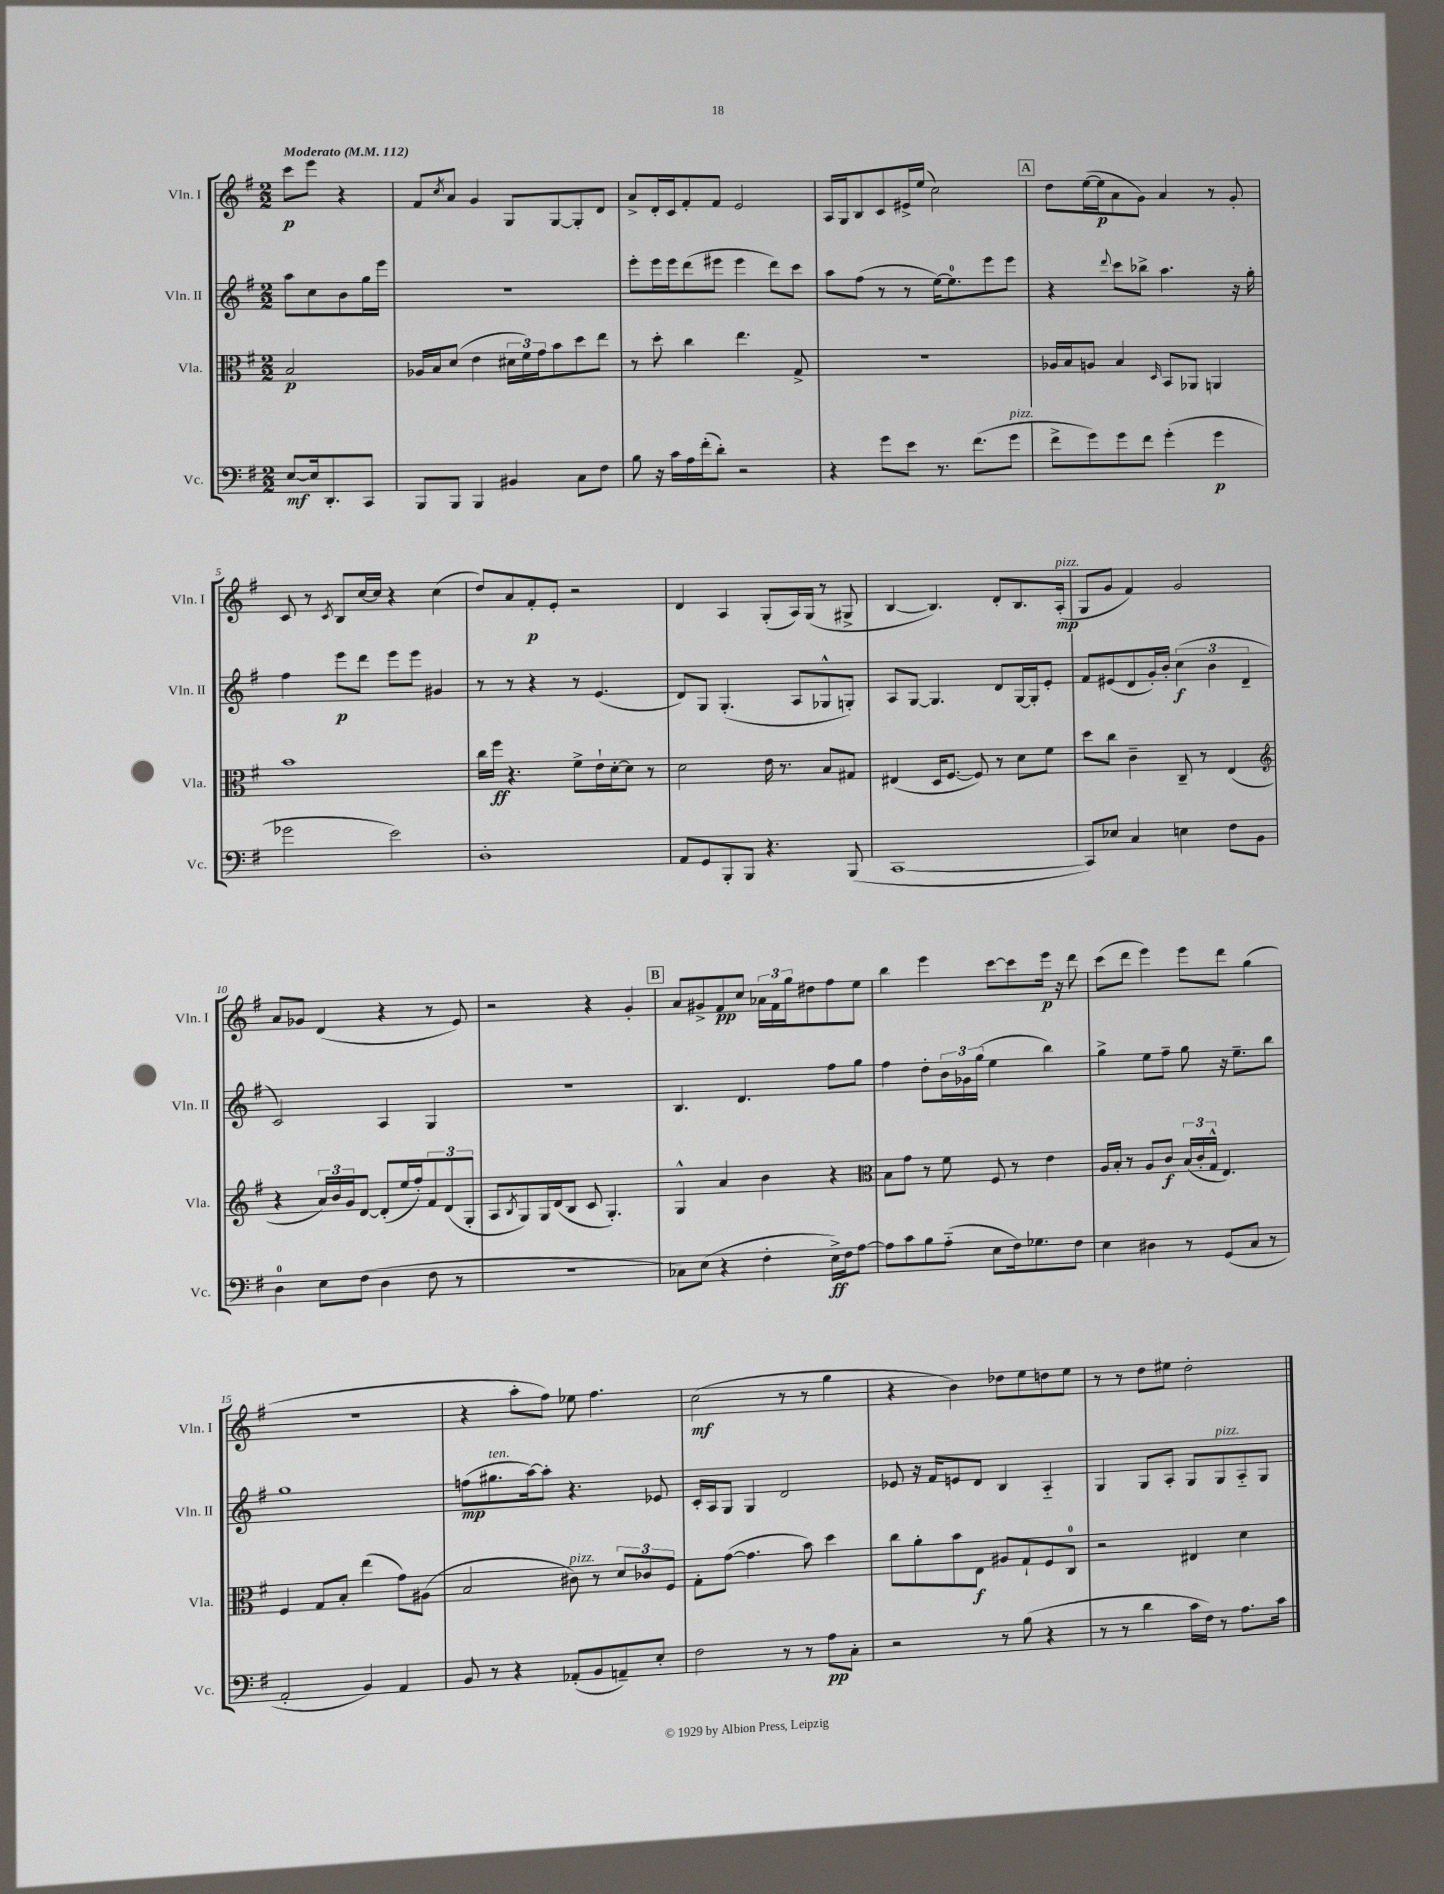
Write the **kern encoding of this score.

**kern	**dynam	**kern	**dynam	**kern	**dynam	**kern	**dynam
*part4	*part4	*part3	*part3	*part2	*part2	*part1	*part1
*staff4	*staff4	*staff3	*staff3	*staff2	*staff2	*staff1	*staff1
*I"Vc.	*	*I"Vla.	*	*I"Vln. II	*	*I"Vln. I	*
*I'Vc.	*	*I'Vla.	*	*I'Vln. II	*	*I'Vln. I	*
*clefF4	*	*clefC3	*	*clefG2	*	*clefG2	*
*k[f#]	*	*k[f#]	*	*k[f#]	*	*k[f#]	*
*M2/2	*	*M2/2	*	*M2/2	*	*M2/2	*
*MM112	*	*MM112	*	*MM112	*	*MM112	*
=	=	=	=	=	=	=	=
!	!	!	!	!	!	!LO:TX:a:B:t=Moderato	!
[8E/L	mf	2B/	p	8aa\L	.	8ccc\L	p
16E/k]	.	.	.	8cc\	.	8eee\J	.
8.DD'/	.	.	.	.	.	.	.
.	.	.	.	8b\	.	4r	.
8CC/J	.	.	.	16gg\L	.	.	.
.	.	.	.	16eee\JJ	.	.	.
=1	=1	=1	=1	=1	=1	=1	=1
8BBB/L	.	16A-X/LL	.	1r	.	8f#/L	.
.	.	16B/J	.	.	.	.	.
.	.	.	.	.	.	8qcc/	.
8BBB/J	.	(8d/J	.	.	.	8a/J	.
4BBB/	.	4e\	.	.	.	4g/	.
4BB#X/	.	24d#X\LL	.	.	.	8G/L	.
.	.	24f#\)	.	.	.	.	.
.	.	24g\J	.	.	.	.	.
.	.	8b\	.	.	.	[8G/	.
8C\L	.	8dd\	.	.	.	8G'/]	.
8F#\J	.	8ee\J	.	.	.	8d/J	.
=2	=2	=2	=2	=2	=2	=2	=2
8B\	.	8r	.	8eee'\L	.	8a^/L	.
16r	.	8dd'\	.	16eee\L	.	16d'/L	.
16c\LL	.	.	.	16eee\J	.	16c/J	.
16A\	.	4cc\	.	(8ddd\	.	8f#'/	.
(16f#'\J	.	.	.	.	.	.	.
8d'\J)	.	.	.	8eee#X\J	.	8f#/J	.
2r	.	4.ee\	.	4eee#\	.	2e/	.
.	.	.	.	8ddd\L)	.	.	.
.	.	8G^/	.	8ccc\J	.	.	.
=3	=3	=3	=3	=3	=3	=3	=3
4r	.	1r	.	8aa\L	.	16A/LL	.
.	.	.	.	.	.	16G/J	.
.	.	.	.	(8ff#\J	.	8B/	.
8g\L	.	.	.	8r	.	8c/	.
8e\J	.	.	.	8r	.	16e#X^/L	.
.	.	.	.	.	.	(16ee/JJ	.
8.r	.	.	.	[16ee\KL)	.	2cc\)	.
.	.	.	.	8.ee\]	.	.	.
(8.f#\L	.	.	.	.	.	.	.
.	.	.	.	8eee\	.	.	.
!LO:TX:a:i:t=pizz.	!	!	!	!	!	!	!
8g\J	.	.	.	8eee\J	.	.	.
!!LO:REH:place=s1:t=A
=4	=4	=4	=4	=4	=4	=4	=4
8f#^\L	.	16A-X/LL	.	4r	.	8dd\L	.
.	.	16B/J	.	.	.	.	.
8g\)	.	8An/J	.	.	.	([16ee\L	.
.	.	.	.	.	.	16ee\J]	p
.	.	.	.	8qqddd/	.	.	.
8g\	.	4B/	.	8ccc\L	.	8a\	.
8f#\J	.	.	.	8bb-X^\J	.	8g\J)	.
.	.	16qqD/	.	.	.	.	.
(4g'\	.	8BB/L	.	4.aa\	.	4a/	.
.	.	8AA-X/J	.	.	.	.	.
4g\	p	4AAn/	.	.	.	8r	.
.	.	.	.	16r	.	8g'/	.
.	.	.	.	16gg'\	.	.	.
!!LO:LB:g=z
=5	=5	=5	=5	=5	=5	=5	=5
2g-X\	.	1b	.	4ff#\	.	8c/	.
.	.	.	.	.	.	8r	.
.	.	.	.	.	.	8qc/	.
.	.	.	.	8eee\L	p	8B/L	.
.	.	.	.	8ddd\J	.	[16cc/L	.
.	.	.	.	.	.	16cc/JJ]	.
2e\)	.	.	.	8eee\L	.	4r	.
.	.	.	.	8eee\J	.	.	.
.	.	.	.	4g#X/	.	(4cc\	.
=6	=6	=6	=6	=6	=6	=6	=6
1D'	.	16cc\LL	.	8r	.	8dd/L)	.
.	.	16ff#\JJ	ff	.	.	.	.
.	.	4.r	.	8r	.	8a/	.
.	.	.	.	4r	.	8f#'/	p
.	.	.	.	.	.	8e'/J	.
.	.	8f#^\L	.	8r	.	2r	.
.	.	16e`\L	.	(4.e/	.	.	.
.	.	[16d'\J	.	.	.	.	.
.	.	8d\J]	.	.	.	.	.
.	.	8r	.	.	.	.	.
=7	=7	=7	=7	=7	=7	=7	=7
8AA/L	.	2d\	.	8d/L)	.	4d/	.
8GG/	.	.	.	8G/J	.	.	.
8BBB'/	.	.	.	(4.G'/	.	4A/	.
8BBB/J	.	.	.	.	.	.	.
4.r	.	16e\	.	.	.	(8G'/L	.
.	.	8.r	.	.	.	.	.
.	.	.	.	8A/L	.	16A/L)	.
.	.	.	.	.	.	(16G/JJ	.
.	.	8B/L	.	8G-X^^/	.	8r	.
(8BBB/	.	8G#X/J	.	8Gn'/J)	.	8G#X^/	.
=8	=8	=8	=8	=8	=8	=8	=8
[1CC	.	(4E#X/	.	8A/L	.	[4B/	.
.	.	.	.	[8G/J	.	.	.
.	.	16D/KL	.	4.G/]	.	4.B/])	.
.	.	[8.F#/J	.	.	.	.	.
.	.	8F#/])	.	.	.	.	.
.	.	8r	.	8d/L	.	8d'/L	.
.	.	8d\L	.	[16G/L	.	8.B/	.
.	.	.	.	16G'/J]	.	.	.
.	.	8f#\J	.	8e'/J	.	.	.
!	!	!	!	!	!	!LO:TX:a:i:t=pizz.	!
.	.	.	.	.	.	(16A'/Jk	mp
=9	=9	=9	=9	=9	=9	=9	=9
8CC/L])	.	8dd\L	.	8f#/L	.	8G/L	.
8E-X/J	.	8cc\J	.	(8e#X/	.	8g/J	.
4C/	.	4c~\	.	8d/	.	4f#/)	.
.	.	.	.	16g'/L)	.	.	.
.	.	.	.	16b'/JJ	.	.	.
4En\	.	8C~/	.	(6cc\	f	2g/	.
.	.	8r	.	.	.	.	.
.	.	.	.	6b\	.	.	.
8F#\L	.	(4E/	.	.	.	.	.
.	.	.	.	6d~/	.	.	.
8BB\J	.	.	.	.	.	.	.
!!LO:LB:g=z
=10	=10	=10	=10	=10	=10	=10	=10
*	*	*clefG2	*	*	*	*	*
4D\	.	4r	.	2c/)	.	8a/L	.
.	.	.	.	.	.	8g-X/J	.
8E\L	.	24a/LL)	.	.	.	(4d/	.
.	.	24b/	.	.	.	.	.
.	.	24g/J	.	.	.	.	.
(8F#\J	.	[8d/J	.	.	.	.	.
4D\	.	(8d'/L]	.	4A/	.	4r	.
.	.	16ee/L	.	.	.	.	.
.	.	16ff#'/J)	.	.	.	.	.
8F#\	.	12f#/	.	4G/	.	8r	.
.	.	(12d/	.	.	.	.	.
8r	.	.	.	.	.	8e/)	.
.	.	12G'/J	.	.	.	.	.
=11	=11	=11	=11	=11	=11	=11	=11
1r	.	8A/L	.	1r	.	2r	.
.	.	8qB/	.	.	.	.	.
.	.	8G/)	.	.	.	.	.
.	.	16G/L	.	.	.	.	.
.	.	(16d/J	.	.	.	.	.
.	.	8B/J	.	.	.	.	.
.	.	8c/	.	.	.	4r	.
.	.	4.G'/)	.	.	.	.	.
.	.	.	.	.	.	4g'/	.
!!LO:REH:place=s1:t=B
=12	=12	=12	=12	=12	=12	=12	=12
8C-X\L)	.	4G^^/	.	4.B/	.	8a/L	.
(8E\J	.	.	.	.	.	8g#X^/	.
4r	.	4a/	.	.	.	8f#/	pp
.	.	.	.	4.d/	.	8cc/J	.
4F#'\	.	4b\	.	.	.	24a-X\LL	.
.	.	.	.	.	.	24f#\	.
.	.	.	.	.	.	24gg\J	.
.	.	.	.	.	.	8dd#X\	.
16E^\LL)	ff	4r	.	8ff#\L	.	8ff#\	.
16F#\J	.	.	.	.	.	.	.
[8A\J	.	.	.	8gg\J	.	8ee\J	.
=13	=13	=13	=13	=13	=13	=13	=13
*	*	*clefC3	*	*	*	*	*
8A\L]	.	8B\L	.	4ff#\	.	4bb\	.
8c\	.	8g\J	.	.	.	.	.
8B\	.	8r	.	8dd'\L	.	4eee\	.
(8A\J	.	8f#\	.	24b\L	.	.	.
.	.	.	.	24g-X\	.	.	.
.	.	.	.	(24gg\JJ	.	.	.
8E\L	.	8F#/	.	4ee\	.	[8ccc\L	.
16F#\k)	.	8r	.	.	.	8ccc\]	.
8.G-X\	.	.	.	.	.	.	.
.	.	4e\	.	4bb\)	.	16eee\Jk	p
.	.	.	.	.	.	16r	.
8F#\J	.	.	.	.	.	8ddd\	.
=14	=14	=14	=14	=14	=14	=14	=14
4E\	.	16A/LL	.	4gg^\	.	(8ccc\L	.
.	.	16B'/JJ	.	.	.	.	.
.	.	8r	.	.	.	8ddd\J	.
4D#X\	.	8A/L	.	8ee\L	.	4eee\)	.
.	.	8c/J	f	8ff#~\J	.	.	.
8r	.	(24B/LL	.	8gg\	.	8eee\L	.
.	.	24c'/	.	.	.	.	.
.	.	24G^^/JJ	.	.	.	.	.
(8GG/L	.	4.E/)	.	16r	.	8ddd\J	.
.	.	.	.	8.ee~\L	.	.	.
8C/J	.	.	.	.	.	(4gg\	.
8r	.	.	.	8bb\J	.	.	.
!!LO:LB:g=z
=15	=15	=15	=15	=15	=15	=15	=15
2AA'/	.	4F#/	.	1gg	.	1r	.
.	.	8G/L	.	.	.	.	.
.	.	8B'/J	.	.	.	.	.
4BB/)	.	(4ee\	.	.	.	.	.
4AA/	.	8g\L)	.	.	.	.	.
.	.	(8A#X\J	.	.	.	.	.
=16	=16	=16	=16	=16	=16	=16	=16
8BB/	.	2B/	.	(8ffn\L	mp	4r	.
!	!	!	!	!LO:TX:a:i:t=ten.	!	!	!
8r	.	.	.	8.gg#X\	.	.	.
4r	.	.	.	.	.	8aa'\L	.
.	.	.	.	[16aa\k)	.	.	.
.	.	.	.	8aa'\J]	.	8ff#\J)	.
!	!	!LO:TX:a:i:t=pizz.	!	!	!	!	!
(8AA-X'/L	.	8c#X\)	.	4.r	.	8ee-X\	.
8BB/	.	8r	.	.	.	4.ff#\	.
8AAn~/)	.	12d/L	.	.	.	.	.
.	.	12c-X/	.	.	.	.	.
8E'/J	.	.	.	8e-X/	.	.	.
.	.	12F#/J	.	.	.	.	.
=17	=17	=17	=17	=17	=17	=17	=17
2F#\	.	8G'\L	.	16c'/LL	.	(2cc\	mf
.	.	.	.	16A/J	.	.	.
.	.	([8g\J	.	8G/J	.	.	.
.	.	4.g\]	.	4G/	.	.	.
8r	.	.	.	2d/	.	8r	.
8r	.	8b\)	.	.	.	8r	.
8A\L	pp	4dd\	.	.	.	4gg\	.
8C'\J	.	.	.	.	.	.	.
=18	=18	=18	=18	=18	=18	=18	=18
2r	.	8cc\L	.	8e-X/	.	4r	.
.	.	8a'\	.	16r	.	.	.
.	.	.	.	16f#/KL	.	.	.
.	.	8b\	.	8en/	.	4b\)	.
.	.	8E\J	f	8d/J	.	.	.
8r	.	8A#X/L	.	4B/	.	8dd-X\L	.
(8B\	.	8G`/	.	.	.	8ee\	.
4r	.	8F#/	.	4A/	.	8ddn\	.
.	.	8C/J	.	.	.	8ee\J	.
=19	=19	=19	=19	=19	=19	=19	=19
8r	.	2r	.	4G/	.	8r	.
8r	.	.	.	.	.	8r	.
4d\	.	.	.	8G/L	.	8dd\L	.
.	.	.	.	8A'/J	.	8ee#X\J	.
16c\LL	.	4E#X/	.	8G/L	.	2dd'\	.
16F#\JJ)	.	.	.	.	.	.	.
!	!	!	!	!LO:TX:a:i:t=pizz.	!	!	!
8r	.	.	.	8G/	.	.	.
8.A\L	.	4d\	.	8A/	.	.	.
.	.	.	.	8G/J	.	.	.
16c\Jk	.	.	.	.	.	.	.
==	==	==	==	==	==	==	==
*-	*-	*-	*-	*-	*-	*-	*-
